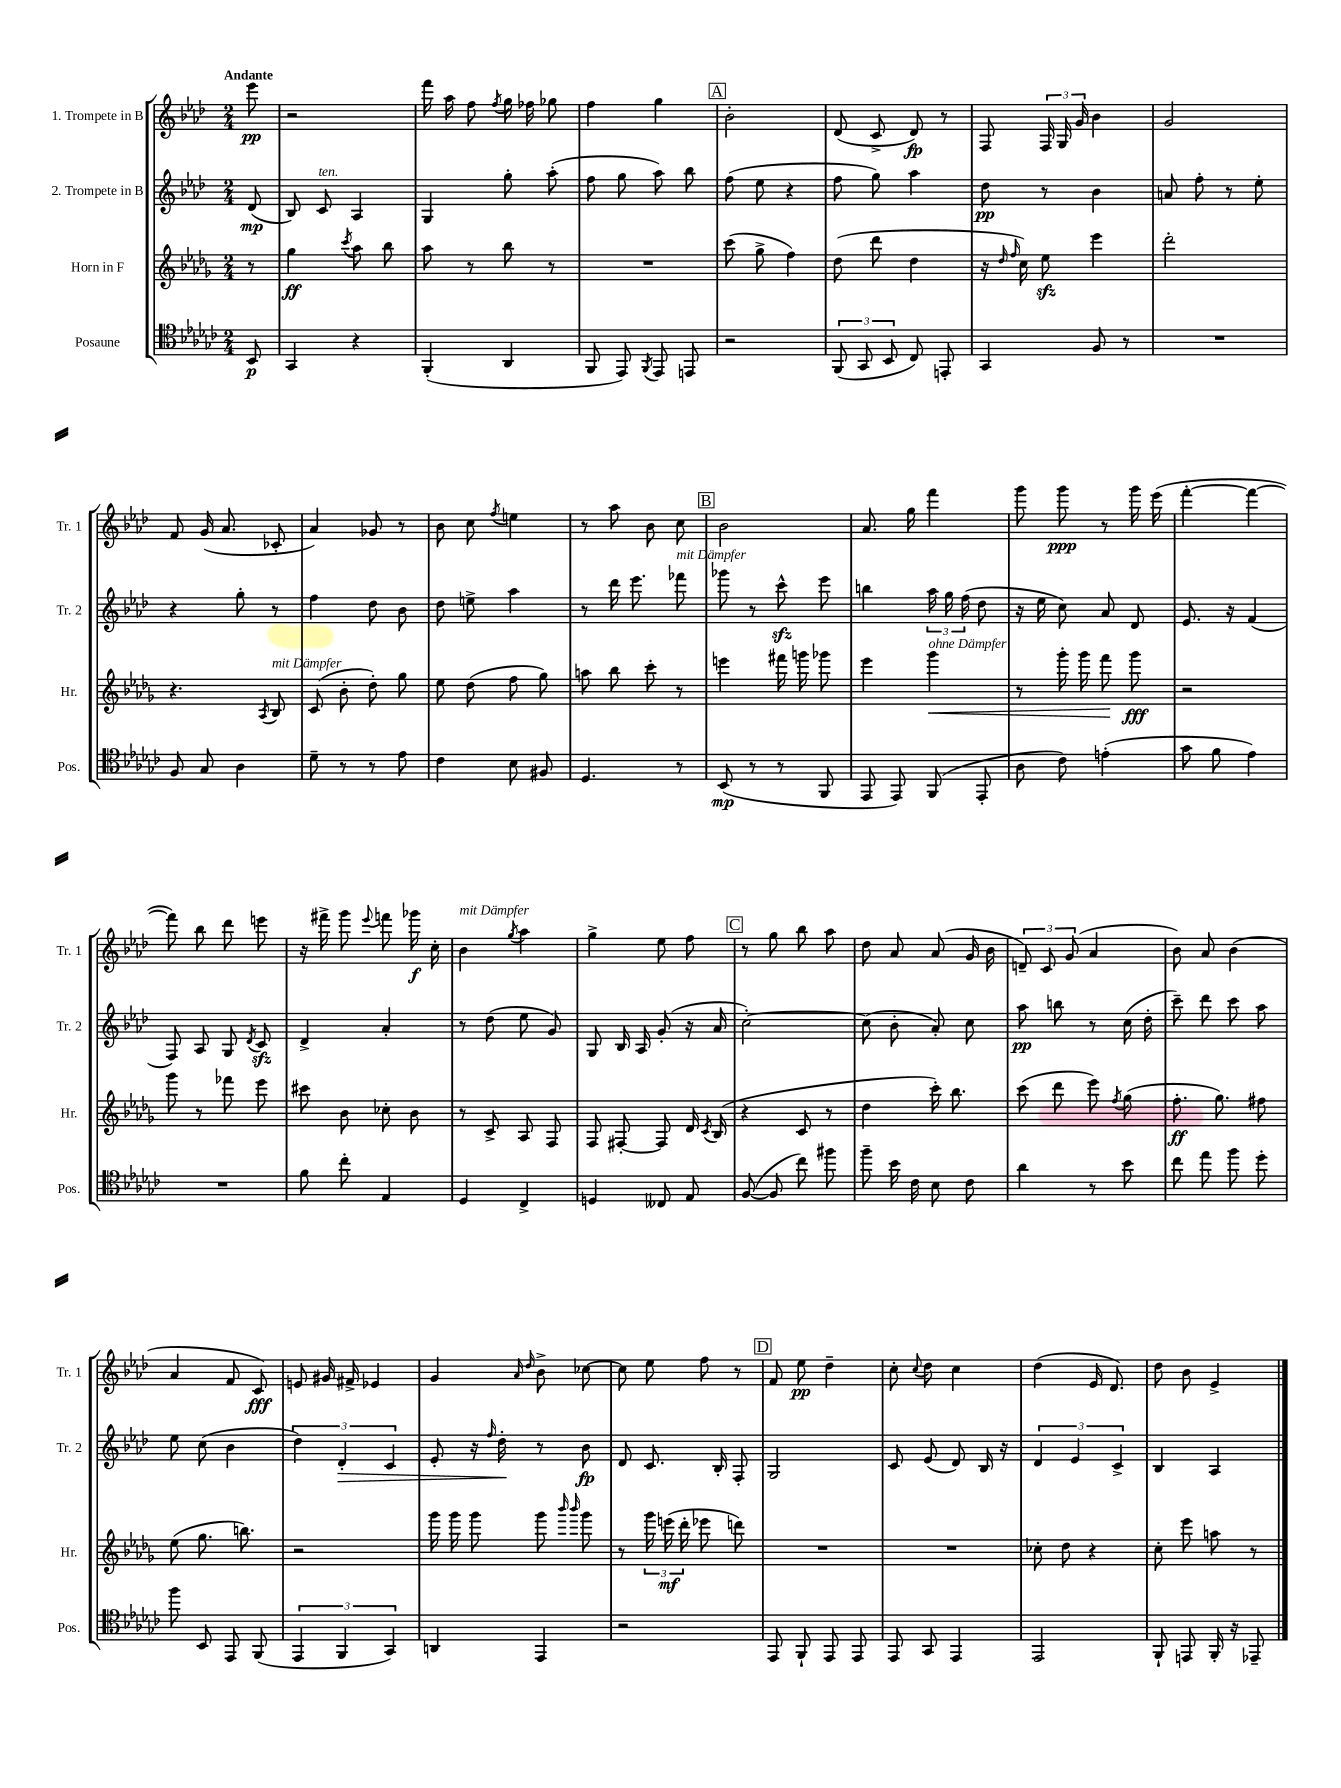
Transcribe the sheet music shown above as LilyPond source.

<<
\new StaffGroup <<
\new Staff = "s0" \with { instrumentName = "1. Trompete in B" shortInstrumentName = "Tr. 1" } {
    \clef treble \key aes \major \numericTimeSignature \time 2/4 \partial 8 \tempo "Andante"
    \autoBeamOff ees'''8\pp |
    r2 |
    f'''16 aes''16 f''8 \acciaccatura { f''8 } g''16 fes''16 ges''8 |
    f''4 g''4 |
    \mark \markup { \box "A" } bes'2-. |
    des'8( c'8-> des'8\fp) r8 |
    f8 \tuplet 3/2 { f16 g16 g'16 } bes'4 |
    g'2 |
    f'8 g'16( aes'8. ces'8-. |
    aes'4) ges'8 r8 |
    bes'8 c''8 \acciaccatura { f''8 } e''4 |
    r8 aes''8 bes'8 c''8 |
    \mark \markup { \box "B" } bes'2 |
    aes'8. g''16 f'''4 |
    g'''8 g'''8\ppp r8 g'''16 ees'''16( |
    f'''4~-. f'''4~ |
    f'''8) bes''8 des'''8 e'''8 |
    r16 fis'''16-> g'''8 \appoggiatura { ees'''8 } f'''8 ges'''16\f c''16-. |
    bes'4^\markup { \italic "mit Dämpfer" } \acciaccatura { g''8 } aes''4 |
    g''4-> ees''8 f''8 |
    \mark \markup { \box "C" } r8 g''8 bes''8 aes''8 |
    des''8 aes'8 aes'8( g'16 bes'16 |
    \tuplet 3/2 { d'8--) c'8 g'8( } aes'4 |
    bes'8) aes'8 bes'4( |
    aes'4 f'8 c'8\fff) |
    e'8 gis'16 fis'16-> ees'4 |
    g'4 \grace { aes'16 des''16 } bes'8-> ces''8~ |
    ces''8 ees''8 f''8 r8 |
    \mark \markup { \box "D" } f'8 ees''8\pp des''4-- |
    c''8-. \appoggiatura { c''8 } des''8 c''4 |
    des''4( ees'16 des'8.) |
    des''8 bes'8 ees'4-> \bar "|." |
}
\new Staff = "s1" \with { instrumentName = "2. Trompete in B" shortInstrumentName = "Tr. 2" } {
    \clef treble \key aes \major \numericTimeSignature \time 2/4 \partial 8
    \autoBeamOff des'8\mp( |
    bes8) c'8^\markup { \italic "ten." } aes4 |
    g4 g''8-. aes''8-.( |
    f''8 g''8 aes''8) bes''8 |
    \mark \markup { \box "A" } f''8( ees''8 r4 |
    f''8 g''8) aes''4 |
    des''8\pp r8 bes'4 |
    a'8 f''8-. r8 ees''8-. |
    r4 g''8-. r8 |
    f''4 des''8 bes'8 |
    des''8 e''8-> aes''4 |
    r8 des'''16 ees'''8. fes'''8^\markup { \italic "mit Dämpfer" } |
    \mark \markup { \box "B" } ges'''8 r8 c'''8-^\sfz ees'''8 |
    b''4 \tuplet 3/2 { aes''16 g''16 f''16( } des''8 |
    r16 ees''16 c''8) aes'8 des'8 |
    ees'8. r16 f'4( |
    f8) aes8 g8 \acciaccatura { des'8 } c'8\sfz |
    des'4-> aes'4-. |
    r8 des''8( ees''8 g'8) |
    g8 bes16 aes16 g'8-.( r16 aes'16 |
    \mark \markup { \box "C" } c''2~-.) |
    c''8( bes'8-. aes'8-.) c''8 |
    aes''8\pp b''8 r8 c''16( des''16-. |
    c'''8--) des'''8 c'''8 aes''8 |
    ees''8 c''8( bes'4 |
    \tuplet 3/2 { des''4) des'4-.\> c'4 } |
    ees'8-. r16 \grace { f''16 } des''16-.\! r8 bes'8\fp |
    des'8 c'8. bes16-. f8-. |
    \mark \markup { \box "D" } g2 |
    c'8 ees'8( des'8) bes16 r16 |
    \tuplet 3/2 { des'4 ees'4 c'4-> } |
    bes4 aes4 \bar "|." |
}
\new Staff = "s2" \with { instrumentName = "Horn in F" shortInstrumentName = "Hr." } {
    \clef treble \key des \major \numericTimeSignature \time 2/4 \partial 8
    \autoBeamOff r8 |
    ges''4\ff \acciaccatura { c'''8 } aes''8 bes''8 |
    aes''8 r8 bes''8 r8 |
    R2 |
    \mark \markup { \box "A" } c'''8( ges''8-> f''4) |
    des''8( des'''8 des''4 |
    r16 \grace { des''16 f''16 } c''16) ees''8\sfz ees'''4 |
    des'''2-. |
    r4. \acciaccatura { aes8 } bes8^\markup { \italic "mit Dämpfer" } |
    c'8( bes'8-. des''8-.) ges''8 |
    ees''8 des''8( f''8 ges''8) |
    a''8 bes''8 c'''8-. r8 |
    \mark \markup { \box "B" } e'''4 fis'''16 g'''16 ges'''8 |
    ees'''4 ges'''4\<^\markup { \italic "ohne Dämpfer" } |
    r8 ges'''16-. ges'''16 f'''8\! ges'''8\fff |
    r2 |
    ges'''8 r8 fes'''8 ees'''8 |
    cis'''8 bes'8 ces''8-. bes'8 |
    r8 c'8-> aes8 f8 |
    f8 fis8~-. fis8 des'16 \acciaccatura { c'8 } bes16( |
    \mark \markup { \box "C" } r4 c'8 r8 |
    des''4 c'''16-.) bes''8. |
    c'''8( des'''8 ees'''8) \acciaccatura { f''8 } ges''8( |
    f''8.-.\ff ges''8.) fis''8 |
    ees''8( ges''8. b''8.) |
    r2 |
    ges'''16 ges'''16 ges'''8 ges'''8 \grace { bes'''16 bes'''16 } ges'''8 |
    r8 \tuplet 3/2 { ges'''16 e'''16\mf( des'''16-. } ees'''8 d'''8) |
    \mark \markup { \box "D" } R2 |
    R2 |
    ces''8-. des''8 r4 |
    c''8-. ees'''8 a''8 r8 \bar "|." |
}
\new Staff = "s3" \with { instrumentName = "Posaune" shortInstrumentName = "Pos." } {
    \clef tenor \key ges \major \numericTimeSignature \time 2/4 \partial 8
    \autoBeamOff bes,8\p |
    ges,4 r4 |
    f,4-.( aes,4 |
    f,8 ees,8) \acciaccatura { f,8 } ees,8 e,8 |
    \mark \markup { \box "A" } r2 |
    \tuplet 3/2 { f,8( ges,8 bes,8 } ces8) e,8-. |
    ges,4 f8 r8 |
    R2 |
    f8 ges8 aes4 |
    des'8-- r8 r8 ees'8 |
    ces'4 bes8 fis8 |
    des4. r8 |
    \mark \markup { \box "B" } bes,8\mp( r8 r8 f,8 |
    ees,8 ees,8) f,8( ees,8-. |
    aes8 ces'8) e'4-.( |
    ges'8 f'8 ees'4) |
    R2 |
    f'8 ces''8-. ees4 |
    des4 ces4-> |
    d4 ceses8 ees8 |
    \mark \markup { \box "C" } f8~( f8 ces''8) fis''8 |
    f''8-- bes'16 ces'16 bes8 ces'8 |
    aes'4 r8 bes'8 |
    ces''8 ees''8 f''8 des''8-. |
    f''8 bes,8 ees,8 f,8( |
    \tuplet 3/2 { ees,4 f,4 ges,4) } |
    a,4 ees,4 |
    r2 |
    \mark \markup { \box "D" } ees,8 f,8-! ees,8 ees,8 |
    ees,8 ges,8 ees,4 |
    ees,2 |
    f,8-! e,8 f,16-. r16 ees,8-- \bar "|." |
}
>>
>>
\layout { \context { \Score \remove "Bar_number_engraver" } }
